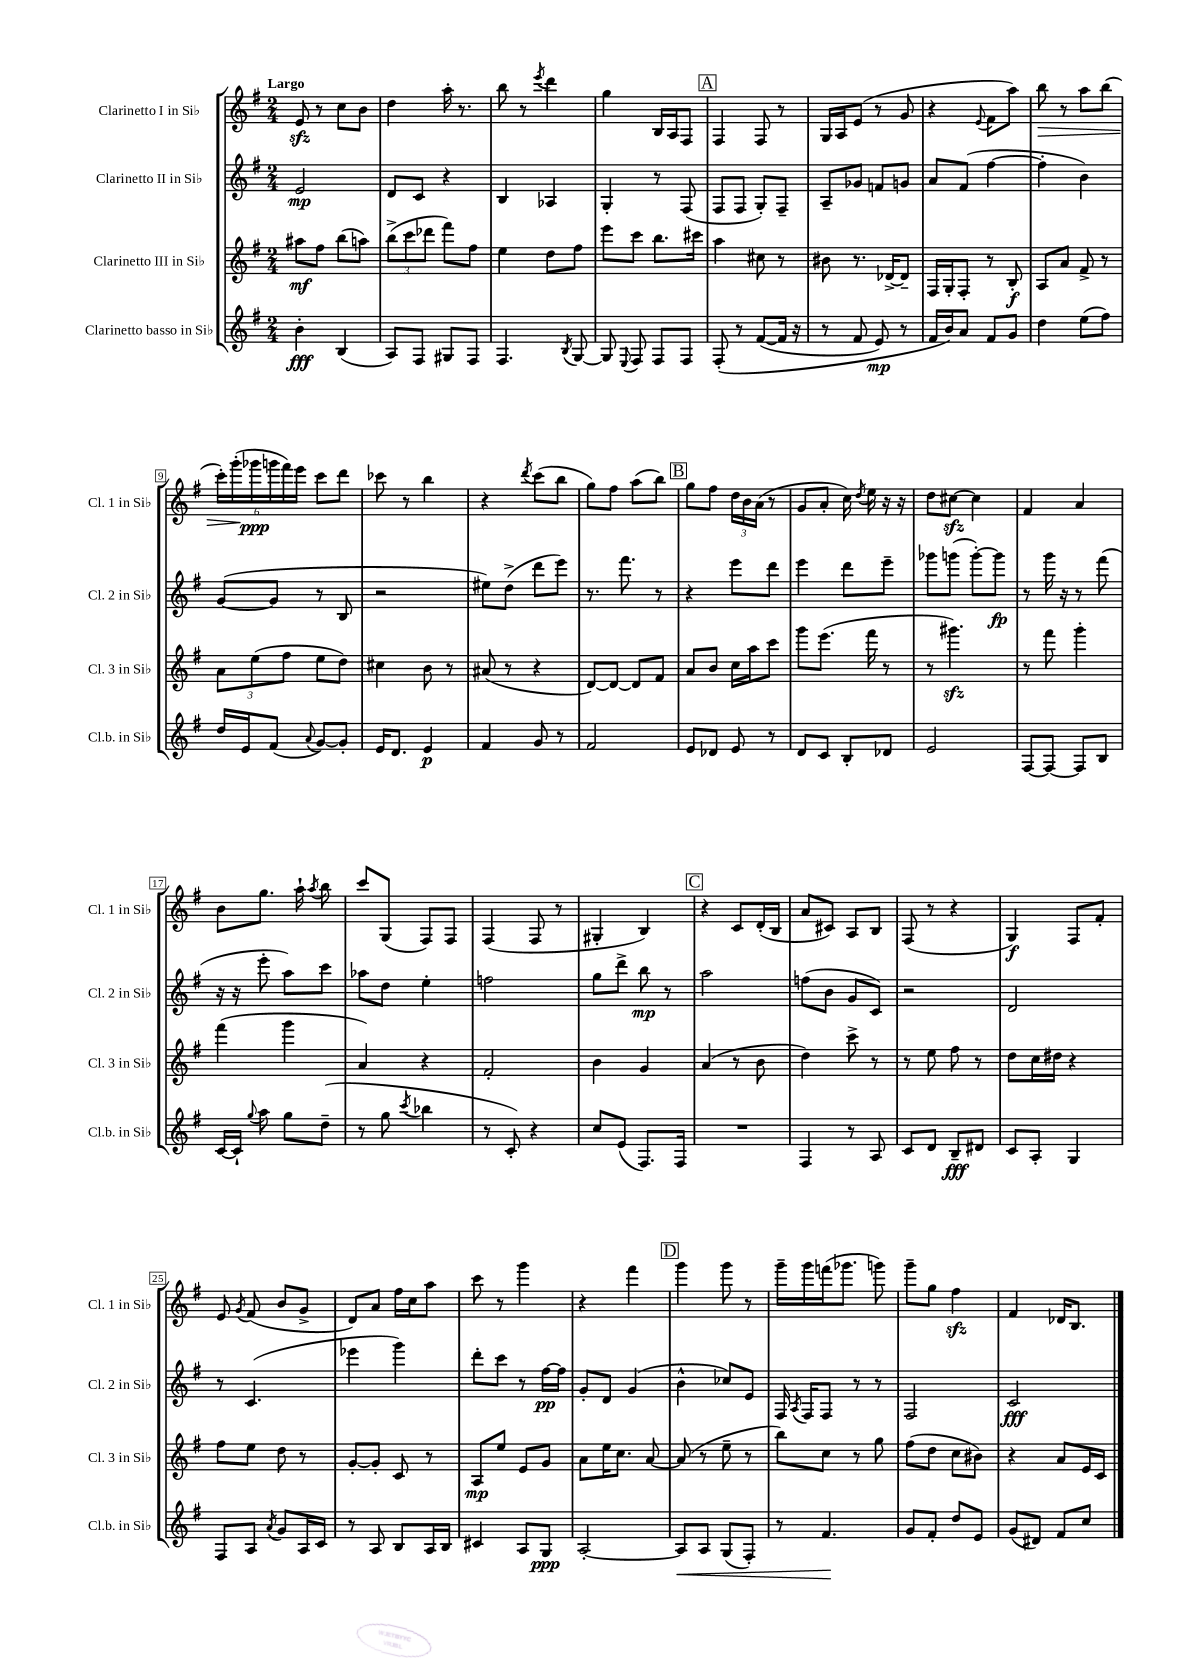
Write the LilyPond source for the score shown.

<<
\new StaffGroup <<
\new Staff = "s0" \with { instrumentName = "Clarinetto I in Sib" shortInstrumentName = "Cl. 1 in Sib" } {
    \clef treble \key g \major \numericTimeSignature \time 2/4 \tempo "Largo"
    \autoBeamOff e'8\sfz r8 c''8[ b'8] |
    d''4 a''16-. r8. |
    b''8 r8 \acciaccatura { e'''8 } d'''4 |
    g''4 b16[ a16 fis8] |
    \mark \markup { \box "A" } fis4 fis8 r8 |
    g16[ a16 e'8]( r8 g'8 |
    r4 \appoggiatura { e'8 } fis'8[ a''8]) |
    b''8\> r8 a''8[ b''8]( |
    \tuplet 6/4 { c'''16[-.) g'''16-.\!( ges'''16\ppp g'''16 fis'''16) e'''16] } c'''8[ d'''8] |
    ces'''8 r8 b''4 |
    r4 \acciaccatura { d'''8 } c'''8[( b''8] |
    g''8[) fis''8] a''8[( b''8]) |
    \mark \markup { \box "B" } g''8[ fis''8] \tuplet 3/2 { d''16[ b'16 a'16]( } r8 |
    g'8[ a'8]-. c''16) \acciaccatura { d''8 } e''16 r16 r16 |
    d''8[ cis''8]~\sfz cis''4 |
    fis'4 a'4 |
    b'8[ g''8.] a''16-! \acciaccatura { a''8 } b''8 |
    c'''8[ g8]( fis8[) fis8] |
    fis4( fis8 r8 |
    gis4-. b4) |
    \mark \markup { \box "C" } r4 c'8[ d'16-.( b16] |
    a'8[ cis'8]) a8[ b8] |
    fis8( r8 r4 |
    g4\f) fis8[ fis'8]-. |
    e'8 \acciaccatura { g'8 } fis'8( b'8[ g'8]-> |
    d'8[) a'8] fis''16[ c''16 a''8] |
    c'''8 r8 g'''4 |
    r4 fis'''4 |
    \mark \markup { \box "D" } g'''4 g'''8 r8 |
    g'''16[-- g'''16 f'''16( ges'''8.] g'''8) |
    g'''8[-- g''8] fis''4\sfz |
    fis'4 des'16[ b8.] \bar "|." |
}
\new Staff = "s1" \with { instrumentName = "Clarinetto II in Sib" shortInstrumentName = "Cl. 2 in Sib" } {
    \clef treble \key g \major \numericTimeSignature \time 2/4
    \autoBeamOff e'2\mp |
    d'8[ c'8] r4 |
    b4 aes4 |
    g4-. r8 fis8( |
    \mark \markup { \box "A" } fis8[ fis8] g8[-.) fis8]-- |
    a8[-- ges'8] f'8[ g'8] |
    a'8[ fis'8]( fis''4~ |
    fis''4-. b'4) |
    g'8[~( g'8] r8 b8 |
    r2 |
    eis''8[) d''8]->( d'''8[ e'''8]) |
    r8. fis'''8. r8 |
    \mark \markup { \box "B" } r4 e'''8[ d'''8] |
    e'''4 d'''8[ e'''8]-- |
    ges'''8[ g'''8]( g'''8[~-.) g'''8]\fp |
    r8 g'''16 r16 r8 fis'''8( |
    r16 r16 e'''8-. a''8[) c'''8] |
    aes''8[ d''8] e''4-. |
    f''2 |
    g''8[ d'''8]-> b''8\mp r8 |
    \mark \markup { \box "C" } a''2 |
    f''8[( b'8] g'8[ c'8]) |
    r2 |
    d'2 |
    r8 c'4.( |
    ees'''4 g'''4) |
    d'''8[-. c'''8] r8 fis''16[~\pp fis''16] |
    g'8[-. d'8] g'4( |
    \mark \markup { \box "D" } b'4-^ ces''8[) e'8] |
    fis16 \acciaccatura { a8 } fis16[ fis8] r8 r8 |
    fis2 |
    c'2\fff \bar "|." |
}
\new Staff = "s2" \with { instrumentName = "Clarinetto III in Sib" shortInstrumentName = "Cl. 3 in Sib" } {
    \clef treble \key g \major \numericTimeSignature \time 2/4
    \autoBeamOff ais''8[\mf fis''8] b''8[( a''8]) |
    \tuplet 3/2 { b''8[->( c'''8 des'''8] } fis'''8[) fis''8] |
    e''4 d''8[ fis''8] |
    e'''8[ c'''8] b''8.[ cis'''16] |
    \mark \markup { \box "A" } a''4 cis''8 r8 |
    bis'8 r8. des'16[~-> des'8]-- |
    fis16[ g16-. fis8]-. r8 b8-.\f |
    a8[ a'8] fis'8-> r8 |
    \tuplet 3/2 { a'8[ e''8( fis''8] } e''8[ d''8]) |
    cis''4 b'8 r8 |
    ais'8( r8 r4 |
    d'8[~) d'8]~ d'8[ fis'8] |
    \mark \markup { \box "B" } a'8[ b'8] c''16[ a''16 c'''8] |
    g'''8[ e'''8.]( fis'''16 r8 |
    r8 gis'''4.\sfz) |
    r8 fis'''8 g'''4-. |
    fis'''4( g'''4 |
    a'4) r4 |
    fis'2-. |
    b'4 g'4 |
    \mark \markup { \box "C" } a'4( r8 b'8 |
    d''4) c'''8-> r8 |
    r8 e''8 fis''8 r8 |
    d''8[ c''16 dis''16] r4 |
    fis''8[ e''8] d''8 r8 |
    g'8[~-. g'8]-. c'8 r8 |
    a8[\mp e''8] e'8[ g'8] |
    a'8[ e''16 c''8.] a'8~ |
    \mark \markup { \box "D" } a'8( r8 e''8-- r8 |
    b''8[) c''8] r8 g''8 |
    fis''8[( d''8] c''8[ bis'8]) |
    r4 a'8[ e'16 c'16] \bar "|." |
}
\new Staff = "s3" \with { instrumentName = "Clarinetto basso in Sib" shortInstrumentName = "Cl.b. in Sib" } {
    \clef treble \key g \major \numericTimeSignature \time 2/4
    \autoBeamOff b'4-.\fff b4( |
    a8[) fis8] gis8[ fis8] |
    fis4. \acciaccatura { b8 } g8~ |
    g8 \appoggiatura { e8 } fis8 fis8[ fis8] |
    \mark \markup { \box "A" } fis8-.\( r8 fis'8[~( fis'16] r16 |
    r8 fis'8 e'8\mp) r8 |
    fis'16[ b'16\) a'8] fis'8[ g'8] |
    d''4 e''8[( fis''8]) |
    d''16[ e'16 fis'8]( \appoggiatura { a'8 } g'8[~) g'8]-. |
    e'16[ d'8.] e'4\p |
    fis'4 g'8 r8 |
    fis'2 |
    \mark \markup { \box "B" } e'8[ des'8] e'8 r8 |
    d'8[ c'8] b8[-. des'8] |
    e'2 |
    fis8[~ fis8]~ fis8[ b8] |
    c'16[~ c'16]-! \appoggiatura { g''8 } a''8 g''8[ d''8]--( |
    r8 g''8 \acciaccatura { c'''8 } bes''4 |
    r8 c'8-.) r4 |
    c''8[ e'8]( fis8.[) fis16] |
    \mark \markup { \box "C" } R2 |
    fis4 r8 a8 |
    c'8[ d'8] b8[--\fff dis'8] |
    c'8[ a8]-. g4 |
    fis8[ a8] \acciaccatura { a'8 } g'8[ a16 c'16] |
    r8 a8 b8[ a16 b16] |
    cis'4 a8[ g8]\ppp |
    a2~-. |
    \mark \markup { \box "D" } a8[\< a8] g8[( fis8]-.) |
    r8 fis'4.\! |
    g'8[ fis'8]-. d''8[ e'8] |
    g'8[( dis'8]) fis'8[ c''8] \bar "|." |
}
>>
>>
\layout { \context { \Score \override BarNumber.stencil = #(make-stencil-boxer 0.1 0.3 ly:text-interface::print) } }
